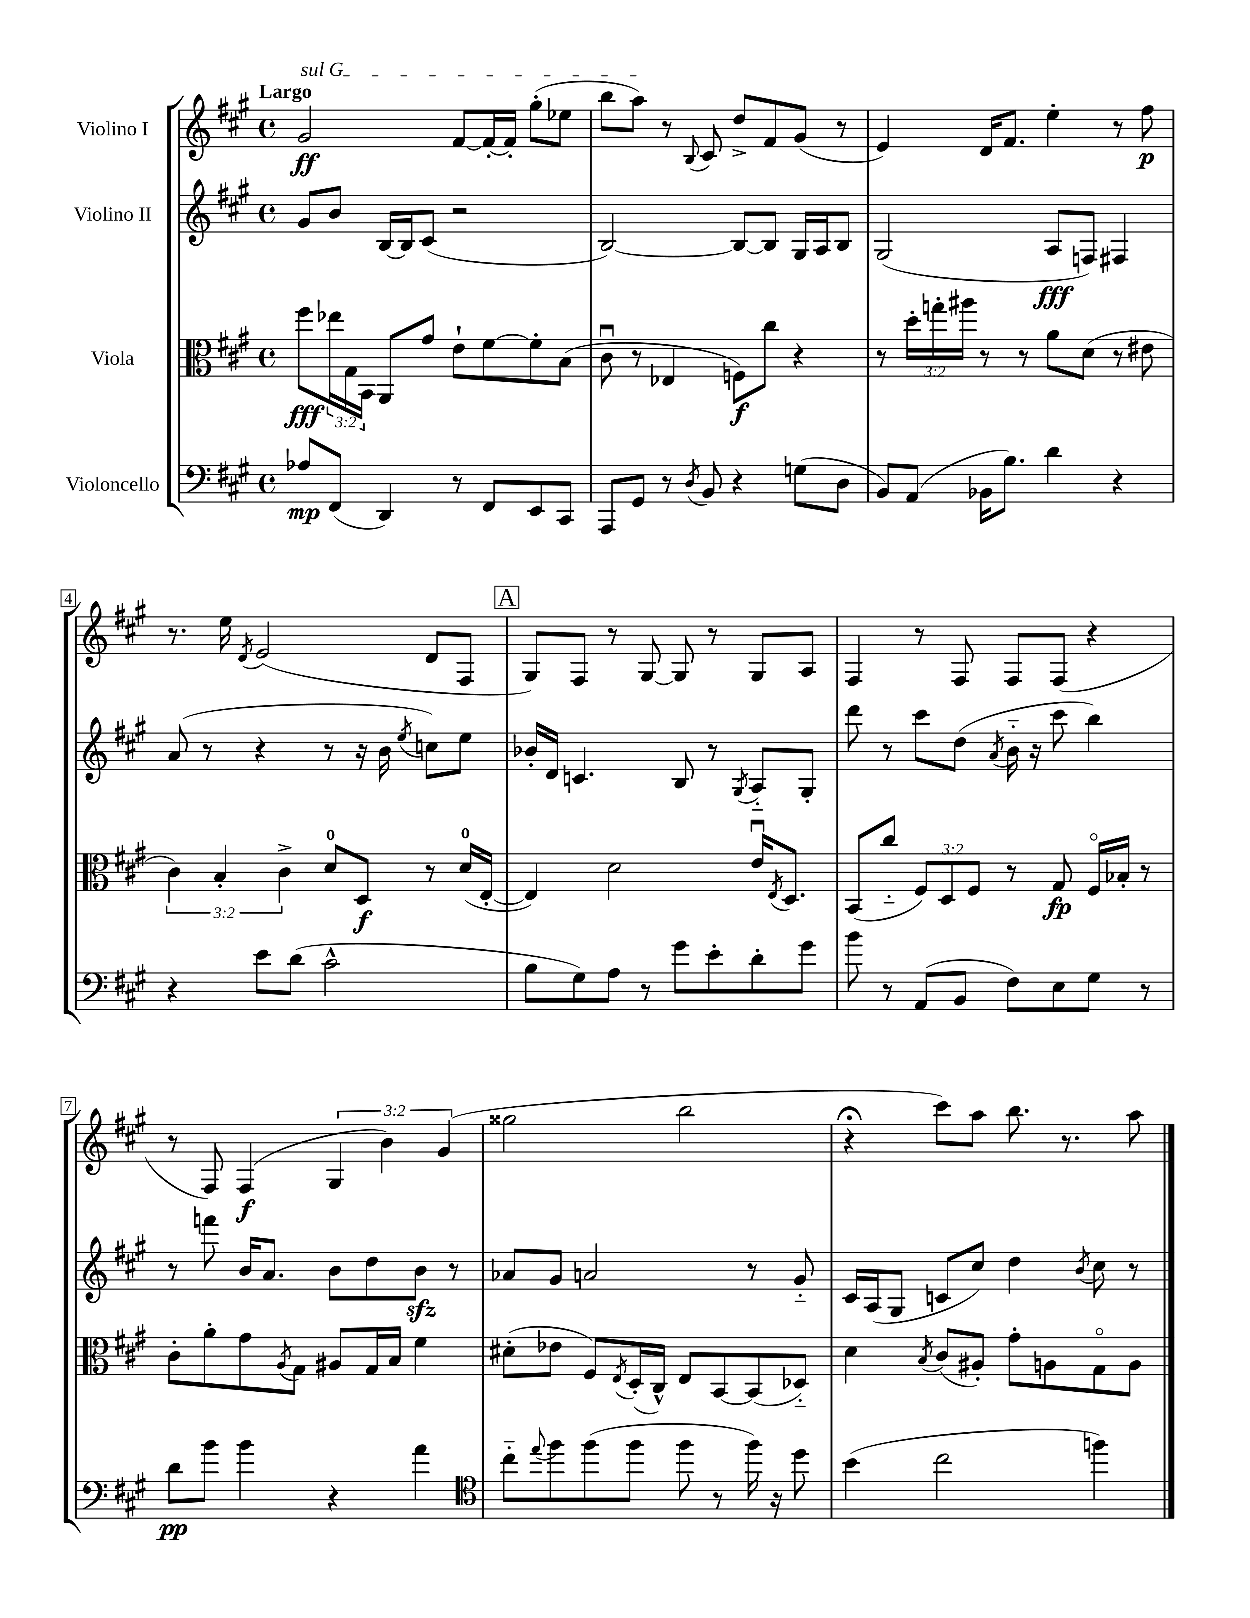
<<
\new StaffGroup <<
\new Staff = "s0" \with { instrumentName = "Violino I" } {
    \clef treble \key a \major \defaultTimeSignature \time 4/4 \override Staff.TupletNumber.text = #tuplet-number::calc-fraction-text \tempo "Largo"
    \once \override TextSpanner.bound-details.left.text = \markup { \italic "sul G" } gis'2\ff\startTextSpan fis'8~ fis'16~-. fis'16-. gis''8-.( ees''8 |
    b''8 a''8\stopTextSpan) r8 \appoggiatura { b8 } cis'8 d''8-> fis'8 gis'8( r8 |
    e'4) d'16 fis'8. e''4-. r8 fis''8\p |
    r8. e''16 \acciaccatura { d'8 } e'2( d'8 fis8 |
    \mark \markup { \box "A" } gis8) fis8 r8 gis8~ gis8 r8 gis8 a8 |
    fis4 r8 fis8 fis8 fis8( r4 |
    r8 fis8) fis4\f( \tuplet 3/2 { gis4 b'4) gis'4( } |
    gisis''2 b''2 |
    r4\fermata cis'''8) a''8 b''8. r8. a''8 \bar "|." |
}
\new Staff = "s1" \with { instrumentName = "Violino II" } {
    \clef treble \key a \major \defaultTimeSignature \time 4/4
    gis'8 b'8 b16~ b16 cis'8( r2 |
    b2~) b8~ b8 gis16 a16 b8 |
    gis2( a8\fff f8) fis4 |
    a'8( r8 r4 r8 r16 b'16 \acciaccatura { e''8 } c''8) e''8 |
    \mark \markup { \box "A" } bes'16-. d'16 c'4. b8 r8 \acciaccatura { gis8 } a8-_ gis8-. |
    d'''8 r8 cis'''8 d''8( \acciaccatura { a'8 } b'16-_ r16 cis'''8 b''4) |
    r8 f'''8 b'16 a'8. b'8 d''8 b'8\sfz r8 |
    aes'8 gis'8 a'2 r8 gis'8-_ |
    cis'16 a16( gis8 c'8 cis''8) d''4 \acciaccatura { b'8 } cis''8 r8 \bar "|." |
}
\new Staff = "s2" \with { instrumentName = "Viola" } {
    \clef alto \key a \major \defaultTimeSignature \time 4/4 \override Staff.TupletNumber.text = #tuplet-number::calc-fraction-text
    fis''8\fff \tuplet 3/2 { ees''16 gis16 b,16 } a,8 gis'8 e'8-! fis'8~ fis'8-. b8( |
    cis'8\downbow r8 ees4 f8\f) cis''8 r4 |
    r8 \tuplet 3/2 { d''16-. g''16-. ais''16 } r8 r8 a'8 d'8( r8 eis'8 |
    \tuplet 3/2 { cis'4) b4-. cis'4-> } d'8-0 d8\f r8 d'16-0( e16~-. |
    \mark \markup { \box "A" } e4) d'2 e'16\downbow \acciaccatura { e8 } d8. |
    b,8( cis''8-_ \tuplet 3/2 { fis8) d8 fis8 } r8 gis8\fp fis16\flageolet bes16-. r8 |
    cis'8-. a'8-. gis'8 \acciaccatura { a8 } gis8 ais8 gis16 b16 fis'4 |
    dis'8-.( ees'8 fis8) \acciaccatura { e8 } d16-.( cis16-^) e8 b,8~ b,8( des8-_) |
    d'4 \acciaccatura { b8 } cis'8( ais8-.) gis'8-. a8 gis8\flageolet a8 \bar "|." |
}
\new Staff = "s3" \with { instrumentName = "Violoncello" } {
    \clef bass \key a \major \defaultTimeSignature \time 4/4
    aes8\mp fis,8( d,4) r8 fis,8 e,8 cis,8 |
    a,,8 gis,8 r8 \acciaccatura { d8 } b,8 r4 g8( d8 |
    b,8) a,8( bes,16 b8.) d'4 r4 |
    r4 e'8 d'8( cis'2-^ |
    \mark \markup { \box "A" } b8 gis8) a8 r8 gis'8 e'8-. d'8-. gis'8 |
    b'8 r8 a,8( b,8 fis8) e8 gis8 r8 |
    d'8\pp b'8 b'4 r4 a'4 |
    \clef tenor cis''8-_ \appoggiatura { e''8 } fis''8 fis''8( fis''8 fis''8 r8 fis''16) r16 d''8 |
    b'4( cis''2 f''4) \bar "|." |
}
>>
>>
\layout { \context { \Score \override BarNumber.stencil = #(make-stencil-boxer 0.1 0.3 ly:text-interface::print) } }
